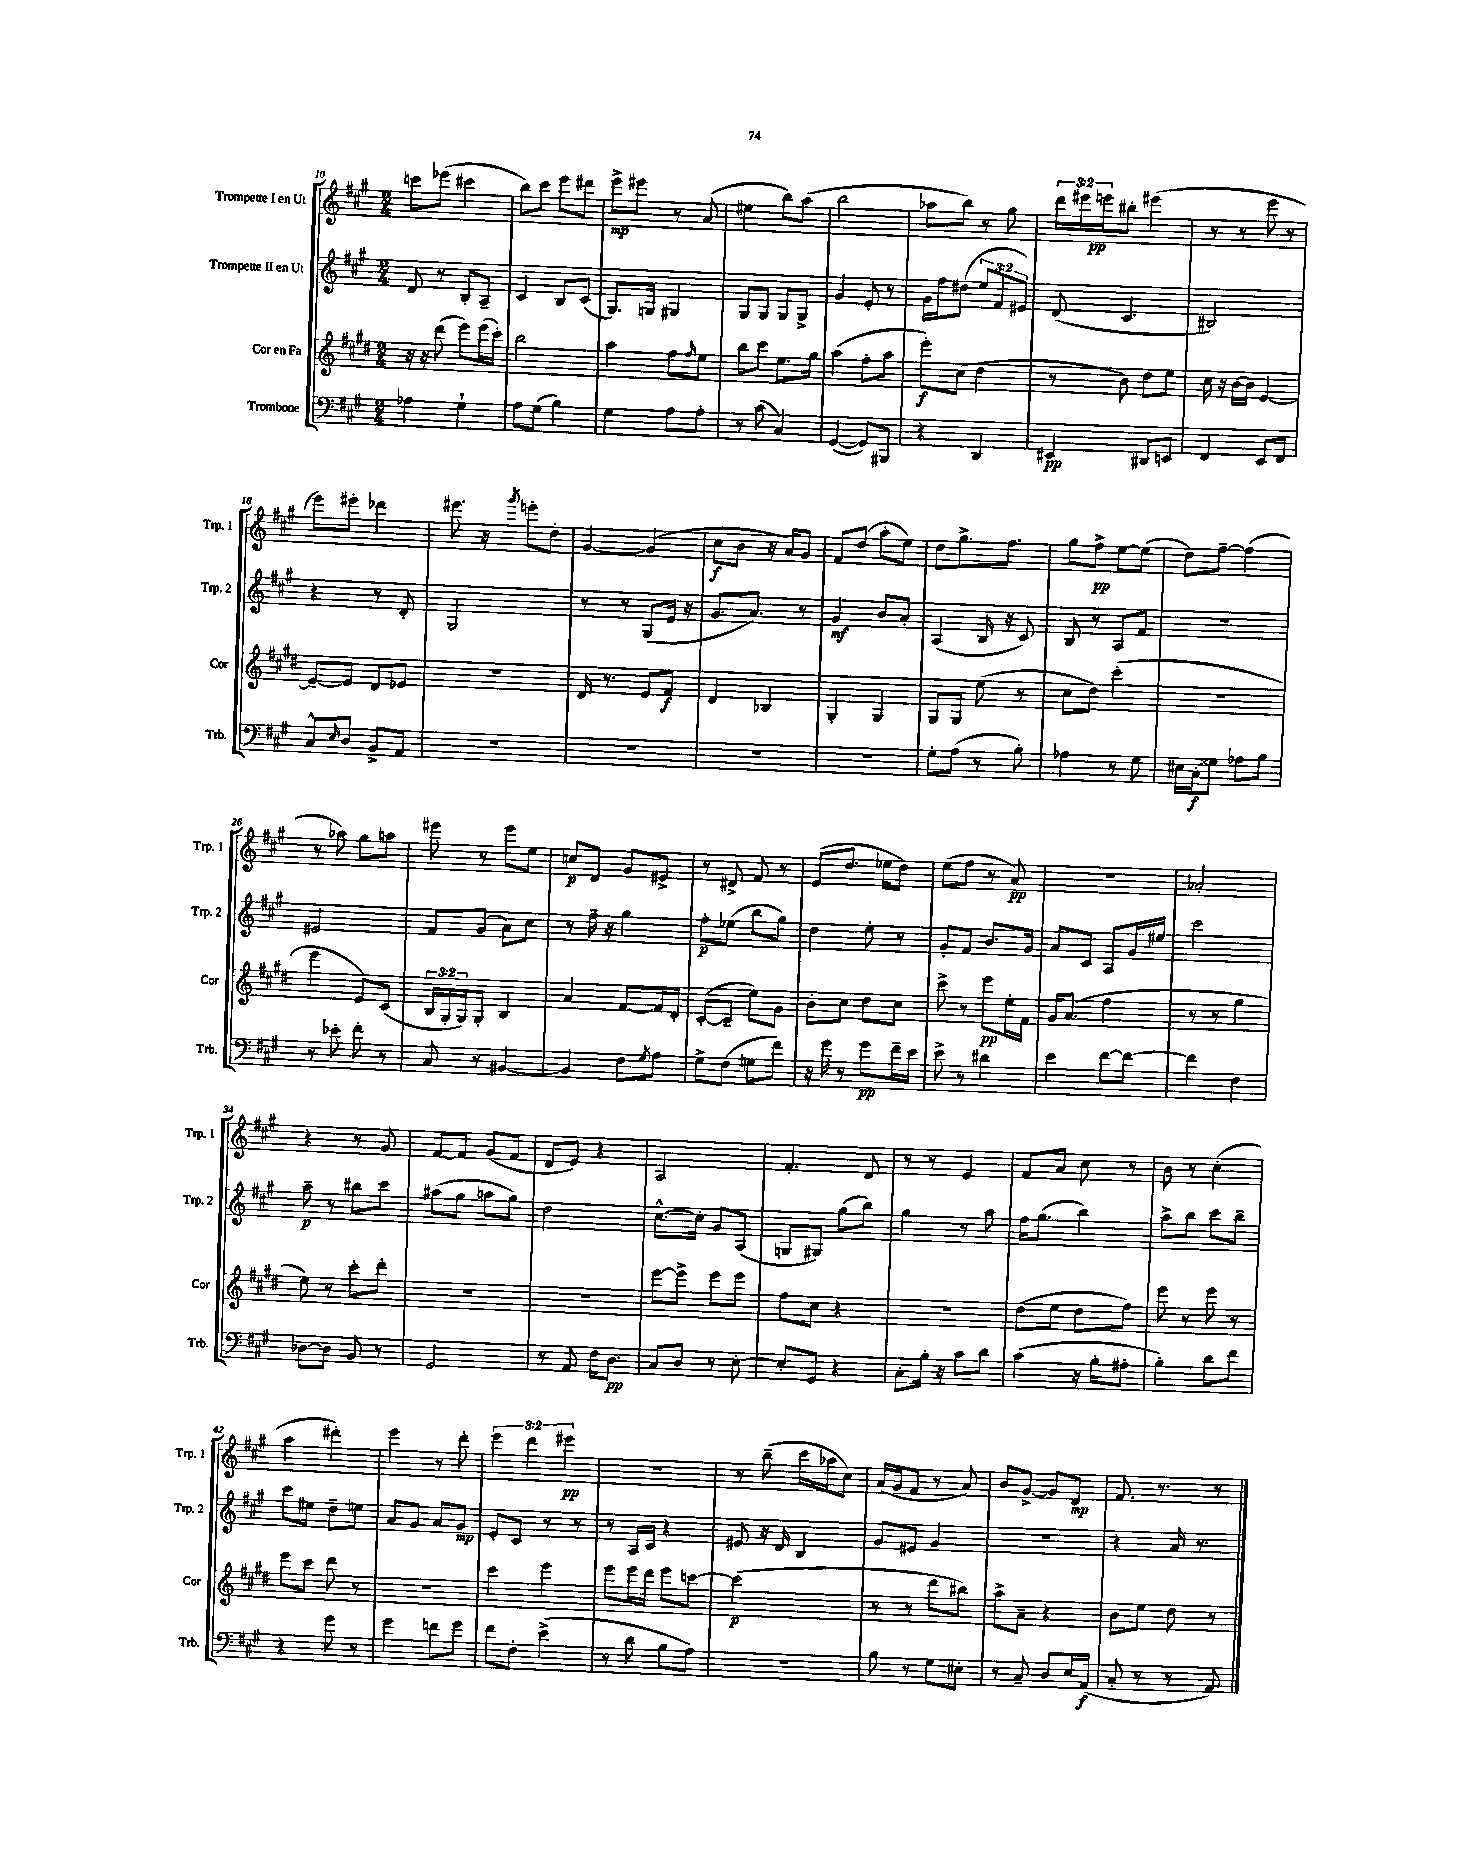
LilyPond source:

<<
\new StaffGroup <<
\new Staff = "s0" \with { instrumentName = "Trompette I en Ut" shortInstrumentName = "Trp. 1" } {
    \clef treble \key a \major \numericTimeSignature \time 2/4 \override Staff.TupletNumber.text = #tuplet-number::calc-fraction-text
    c'''8 ees'''8( cis'''4 |
    b''8) cis'''8 e'''8 dis'''8 |
    e'''8->\mp eis'''8 r8 a'8( |
    eis''4 b''8) a''8( |
    b''2 |
    aes''8 b''8) r8 gis''8 |
    \tuplet 3/2 { d'''16 eis'''16 e'''16\pp } bis''8-. eis'''4( |
    r8 r8 e'''8 r8 |
    e'''8) eis'''8-. des'''4 |
    eis'''8. r16 \acciaccatura { gis'''8 } e'''8-. d''8-. |
    gis'4~ gis'4( |
    cis''8\f b'8 r16 a'16) gis'8 |
    fis'8 d''8( a''8-. e''8) |
    d''8 gis''8.-> fis''8. |
    gis''8 fis''8->\pp e''8~ e''8( |
    d''8) fis''8~-- fis''4( |
    r8 aes''8) gis''8 a''8 |
    eis'''8 r8 eis'''8 e''8 |
    c''8\p d'8 gis'8 eis'8-> |
    r8 dis'8-> fis'8 r8 |
    e'8( d''8. ees''16 d''8) |
    e''8( fis''8 r8 a'8\pp) |
    r2 |
    aes'2-. |
    r4 r8 gis'8 |
    fis'8~ fis'8 gis'8( fis'8 |
    d'8 e'8) r4 |
    a2 |
    fis'4.-. d'8 |
    r8 r8 e'4 |
    fis'8 a'8 cis''8 r8 |
    b'8 r8 cis''4-.( |
    a''4 dis'''4-.) |
    e'''4 r8 d'''8-. |
    \tuplet 3/2 { e'''4 d'''4 eis'''4\pp } |
    r2 |
    r8 b''8--( cis'''16 aes''16 cis''8) |
    a'16( gis'16 fis'8 r8 a'8) |
    b'8 gis'8~-> gis'8 d'8\mp |
    fis'8. r8. r8 \bar "|." |
}
\new Staff = "s1" \with { instrumentName = "Trompette II en Ut" shortInstrumentName = "Trp. 2" } {
    \clef treble \key a \major \numericTimeSignature \time 2/4 \override Staff.TupletNumber.text = #tuplet-number::calc-fraction-text
    d'8 r8 b8-. a8-- |
    cis'4 b8 cis'8( |
    gis8.) g16 gis4 |
    gis8 gis8 gis8 gis8-> |
    gis'4 e'8-. r8 |
    gis'16 fis''16 dis''8( \tuplet 3/2 { e''8 fis'8 eis'8) } |
    d'8( cis'4. |
    bis2) |
    r4 r8 d'8-. |
    gis2 |
    r8 r8 gis8( e'16 r16 |
    gis'8. a'8.) r8 |
    gis'4\mf b'8 a'8-. |
    a4( b16 r16 cis'8) |
    b8 r8 a8 fis'8 |
    r2 |
    eis'2 |
    fis'8 gis'8( a'8) cis''8 |
    r8 fis''16-- r16 gis''4 |
    fis''8-.\p ees''8( b''8 gis''8) |
    d''4 e''8-. r8 |
    gis'8-. fis'8 b'8. gis'16 |
    a'8 cis'8 a8 gis'16 eis''16 |
    cis'''2 |
    a''8--\p r8 bis''8 cis'''8 |
    ais''8( gis''8 a''8 gis''8) |
    d''2 |
    cis''8.~-^ cis''16-. gis'8 a8( |
    g8 gis8) gis''8( b''8) |
    gis''4 r8 a''8 |
    fis''16 gis''8.( b''4) |
    a''8-> b''8 cis'''8 b''8-- |
    cis'''8 eis''8 d''8-- e''8 |
    a'8 gis'8 a'8 gis'8\mp |
    e'8-. cis'8 r8 r8 |
    r8 a16 cis'16 r4 |
    eis'8 r16 d'16 b4 |
    gis'8 eis'8 gis'4 |
    R2 |
    r4 a'16 r8. \bar "|." |
}
\new Staff = "s2" \with { instrumentName = "Cor en Fa" shortInstrumentName = "Cor" } {
    \clef treble \key e \major \numericTimeSignature \time 2/4 \override Staff.TupletNumber.text = #tuplet-number::calc-fraction-text
    r16 r16 dis'''8( e'''8) e'''16( cis'''16-.) |
    b''2 |
    a''4 fis''8 \grace { fis''16 } e''8 |
    b''8 cis'''8 e''8. gis''16 |
    a''4( fis''8-. a''8 |
    e'''8-.\f) cis''8( dis''4 |
    r8 b'8) dis''8 e''8 |
    cis''16 r16 b'16~ b'16 e'4~ |
    e'8~-- e'8 dis'8 ees'8 |
    r2 |
    dis'16 r8. e'8 fis'8\f |
    dis'4 bes4 |
    gis4-. gis4 |
    gis8 gis8 e''8( r8 |
    cis''8 dis''8) cis'''4-.( |
    R2 |
    e'''4 e'8) cis'8( |
    \tuplet 3/2 { b16 gis16-. gis16) } gis8-. b4 |
    a'4 fis'8~ fis'16 dis'16-. |
    cis'8~-.( cis'8-- e''8) gis'8 |
    b'8-. cis''8 dis''8 cis''8 |
    cis'''8-> r8 e'''8\pp e''16-. fis'16 |
    gis'16 a'8.( fis''4 |
    r8 r8 gis''4 |
    e''8) r8 cis'''8-. dis'''8-. |
    R2 |
    R2 |
    e'''8~ e'''8-> e'''8 e'''8 |
    fis''8 cis''8 r4 |
    r2 |
    dis''8( e''8 dis''8 fis''8) |
    e'''8 r8 e'''8 r8 |
    e'''8 cis'''8 dis'''8 r8 |
    r2 |
    cis'''4 e'''4 |
    e'''8 e'''16 dis'''16 e'''8 c'''8~ |
    c'''2\p( |
    r8 r8 dis'''8 bis''8) |
    a''8-> a'8-- r4 |
    b'8 e''8 dis''8 r8 \bar "|." |
}
\new Staff = "s3" \with { instrumentName = "Trombone" shortInstrumentName = "Trb." } {
    \clef bass \key a \major \numericTimeSignature \time 2/4
    aes4 gis4-! |
    a8 gis8( b4) |
    gis4 a8 a8-. |
    r8 cis'8( cis4) |
    gis,4~( gis,8) bis,,8 |
    r4 d,4 |
    eis,4\pp dis,8 e,8 |
    fis,4 e,8 fis,8 |
    cis8-^ \grace { e16 } d8 b,8-> a,8 |
    R2 |
    R2 |
    R2 |
    R2 |
    gis8-. a8( r8 b8-.) |
    aes4 r8 gis8 |
    eis16 cis16-.\f gisis8 aes8 b8 |
    r8 ees'8-. fis'8-. r8 |
    cis8 r8 bis,4~ |
    bis,4 fis8 \acciaccatura { gis8 } a8 |
    gis8-> fis8( g8 fis'8) |
    r16 gis'16 r8 gis'8\pp fis'16-- e'16 |
    e'8-> r8 dis'4 |
    e'4 fis'8~ fis'8~ |
    fis'4 fis4 |
    des8~ des8 b,8 r8 |
    gis,2 |
    r8 a,8 fis16 d8.\pp |
    cis8 d8 r8 e8~-. |
    e8-. gis,8 r4 |
    cis8-. b16-. r16 cis'8 d'8 |
    cis'4( r16 b16-. ais8-. |
    b4-.) d'8 fis'8 |
    r4 gis'8 r8 |
    gis'4 f'8 gis'8 |
    fis'8 fis8-. e'4->( |
    r8 d'8 b8 a8) |
    R2 |
    b8 r8 gis8 eis8-. |
    r8 cis8-- d8 e16 a,16\f( |
    cis8-. r8 r8 a,8) \bar "|." |
}
>>
>>
\layout { \context { \Score currentBarNumber = #10 } }
